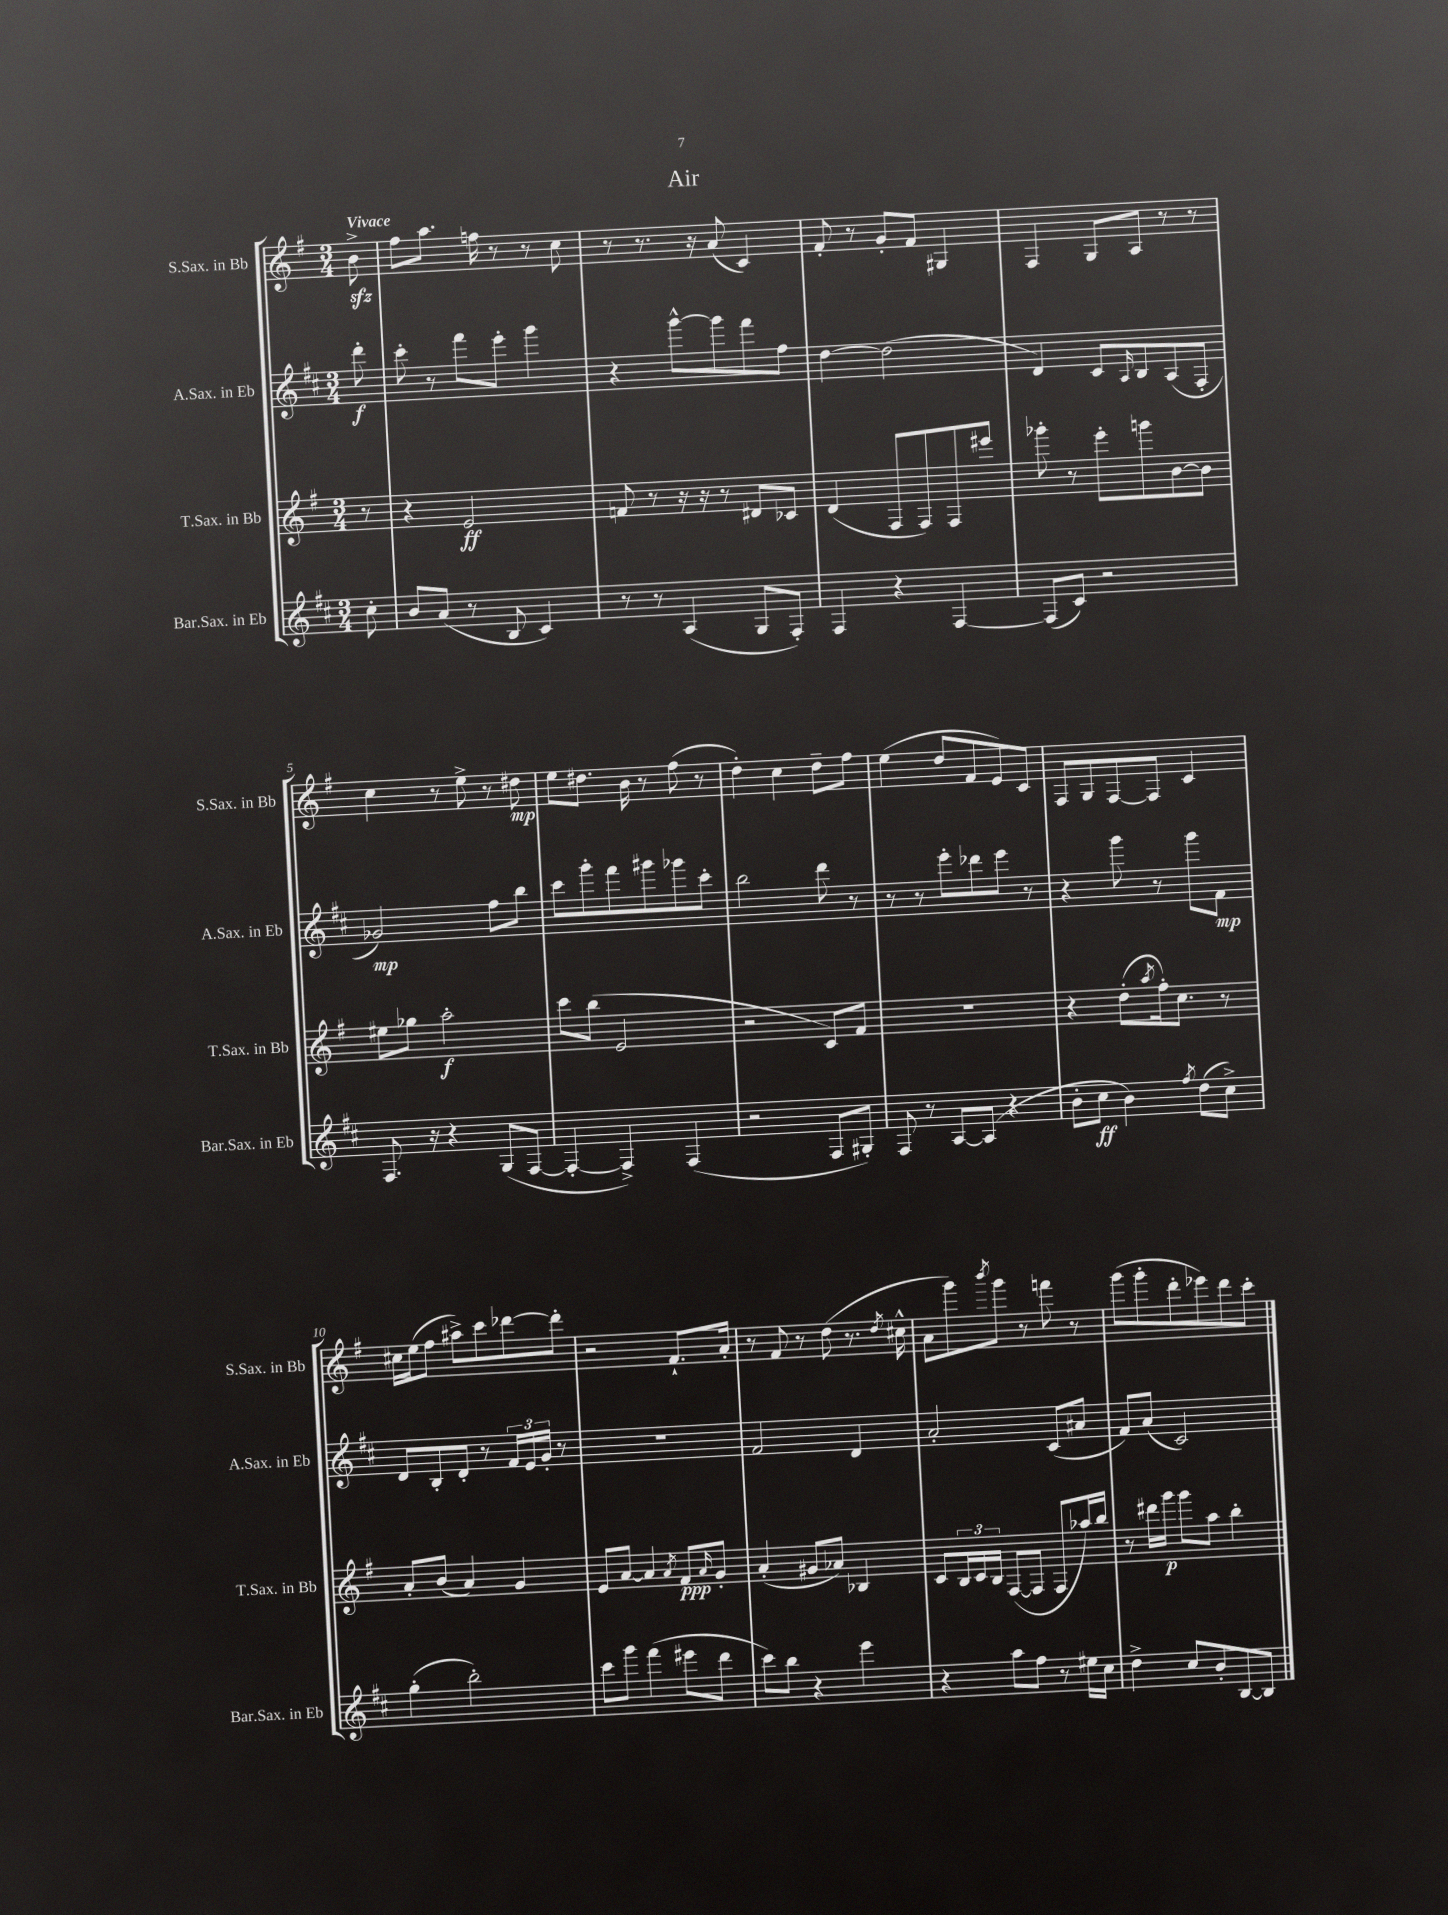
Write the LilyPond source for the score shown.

\header { title = "Air" }
<<
\new StaffGroup <<
\new Staff = "s0" \with { instrumentName = "S.Sax. in Bb" shortInstrumentName = "S.Sax. in Bb" } {
    \clef treble \key g \major \numericTimeSignature \time 3/4 \partial 8 \tempo "Vivace"
    b'8->\sfz |
    fis''8 a''8. f''16 r8 r8 c''8 |
    r8 r8. r16 a'8( c'4) |
    fis'8-. r8 g'8-. fis'8 gis4 |
    fis4 g8 a8 r8 r8 |
    c''4 r8 e''8-> r8 dis''8\mp |
    e''8 dis''8. b'16 r8 fis''8( r8 |
    d''4-.) c''4 d''8-- fis''8 |
    e''4( d''8 fis'8 e'8) c'8 |
    fis8 g8 fis8~ fis8 c'4 |
    cis''16 e''16( fis''8 ais''8->) c'''8 des'''8~ des'''8-. |
    r2 fis'8.-! a'16-. |
    r8 fis'8 r8 d''8( r8. \acciaccatura { d''8 } cis''16-^ |
    a'8 g'''8) \acciaccatura { b'''8 } g'''8 r8 f'''8 r8 |
    g'''8( g'''8-. d'''8-. ees'''8) d'''8 c'''8-. \bar "|." |
}
\new Staff = "s1" \with { instrumentName = "A.Sax. in Eb" shortInstrumentName = "A.Sax. in Eb" } {
    \clef treble \key d \major \numericTimeSignature \time 3/4 \partial 8
    d'''8-.\f |
    cis'''8-. r8 fis'''8 e'''8-. g'''4 |
    r4 g'''8~-^ g'''8 fis'''8 fis''8 |
    d''4~ d''2( |
    d'4) cis'8 \grace { a16 } b8 a8( fis8-. |
    ges'2\mp) fis''8 b''8 |
    cis'''8 g'''8-. fis'''8 gis'''8 ges'''8 cis'''8-. |
    b''2 d'''8 r8 |
    r8 r8 e'''8-. des'''8 e'''8 r8 |
    r4 g'''8 r8 g'''8 fis'8\mp |
    d'8 b8-. d'8-. r8 \tuplet 3/2 { fis'16 e'16 g'16-. } r8 |
    R2. |
    fis'2 d'4 |
    a'2-. cis'8( ais'8 |
    fis'8) a'8( cis'2) \bar "|." |
}
\new Staff = "s2" \with { instrumentName = "T.Sax. in Bb" shortInstrumentName = "T.Sax. in Bb" } {
    \clef treble \key g \major \numericTimeSignature \time 3/4 \partial 8
    r8 |
    r4 e'2\ff |
    f'8 r8 r16 r16 r8 dis'8 ces'8 |
    d'4( fis8 fis8) fis8 eis'''8 |
    ges'''8-. r8 e'''8-. g'''8 b'8~ b'8 |
    eis''8 ges''8 a''2-.\f |
    c'''8 b''8( e'2 |
    r2 c'8) fis'8 |
    R2. |
    r4 d''8-.( \acciaccatura { a''8 } fis''16-.) c''8. r8 |
    a'8-. b'8( a'4) g'4 |
    e'8 a'8~ a'4 \acciaccatura { a'8 } fis'8\ppp \grace { a'16 } g'8-. |
    a'4-.( gis'8 aes'8) bes4 |
    c'8 \tuplet 3/2 { b16 c'16 b16 } fis8~( fis8 fis8 aes''16) b''16 |
    r8 dis'''16 g'''16\p g'''8 a''8 b''4-. \bar "|." |
}
\new Staff = "s3" \with { instrumentName = "Bar.Sax. in Eb" shortInstrumentName = "Bar.Sax. in Eb" } {
    \clef treble \key d \major \numericTimeSignature \time 3/4 \partial 8
    cis''8-. |
    b'8 a'8( r8 b8 cis'4) |
    r8 r8 a4( g8 fis8-.) |
    fis4 r4 fis4~ |
    fis8( cis'8) r2 |
    fis8. r16 r4 g8( fis8~ |
    fis4~-. fis4->) fis4( |
    r2 fis8 gis8-.) |
    fis8 r8 a8~ a8( r4 |
    b'8-. cis''8\ff b'4) \acciaccatura { fis''8 } d''8( cis''8->) |
    g''4-.( b''2-.) |
    cis'''8 g'''8 fis'''4( eis'''8 d'''8 |
    cis'''8) b''8 r4 e'''4 |
    r4 a''8 fis''8 r8 eis''16 cis''16 |
    d''4-> cis''8 b'8-. b8~ b8 \bar "|." |
}
>>
>>
